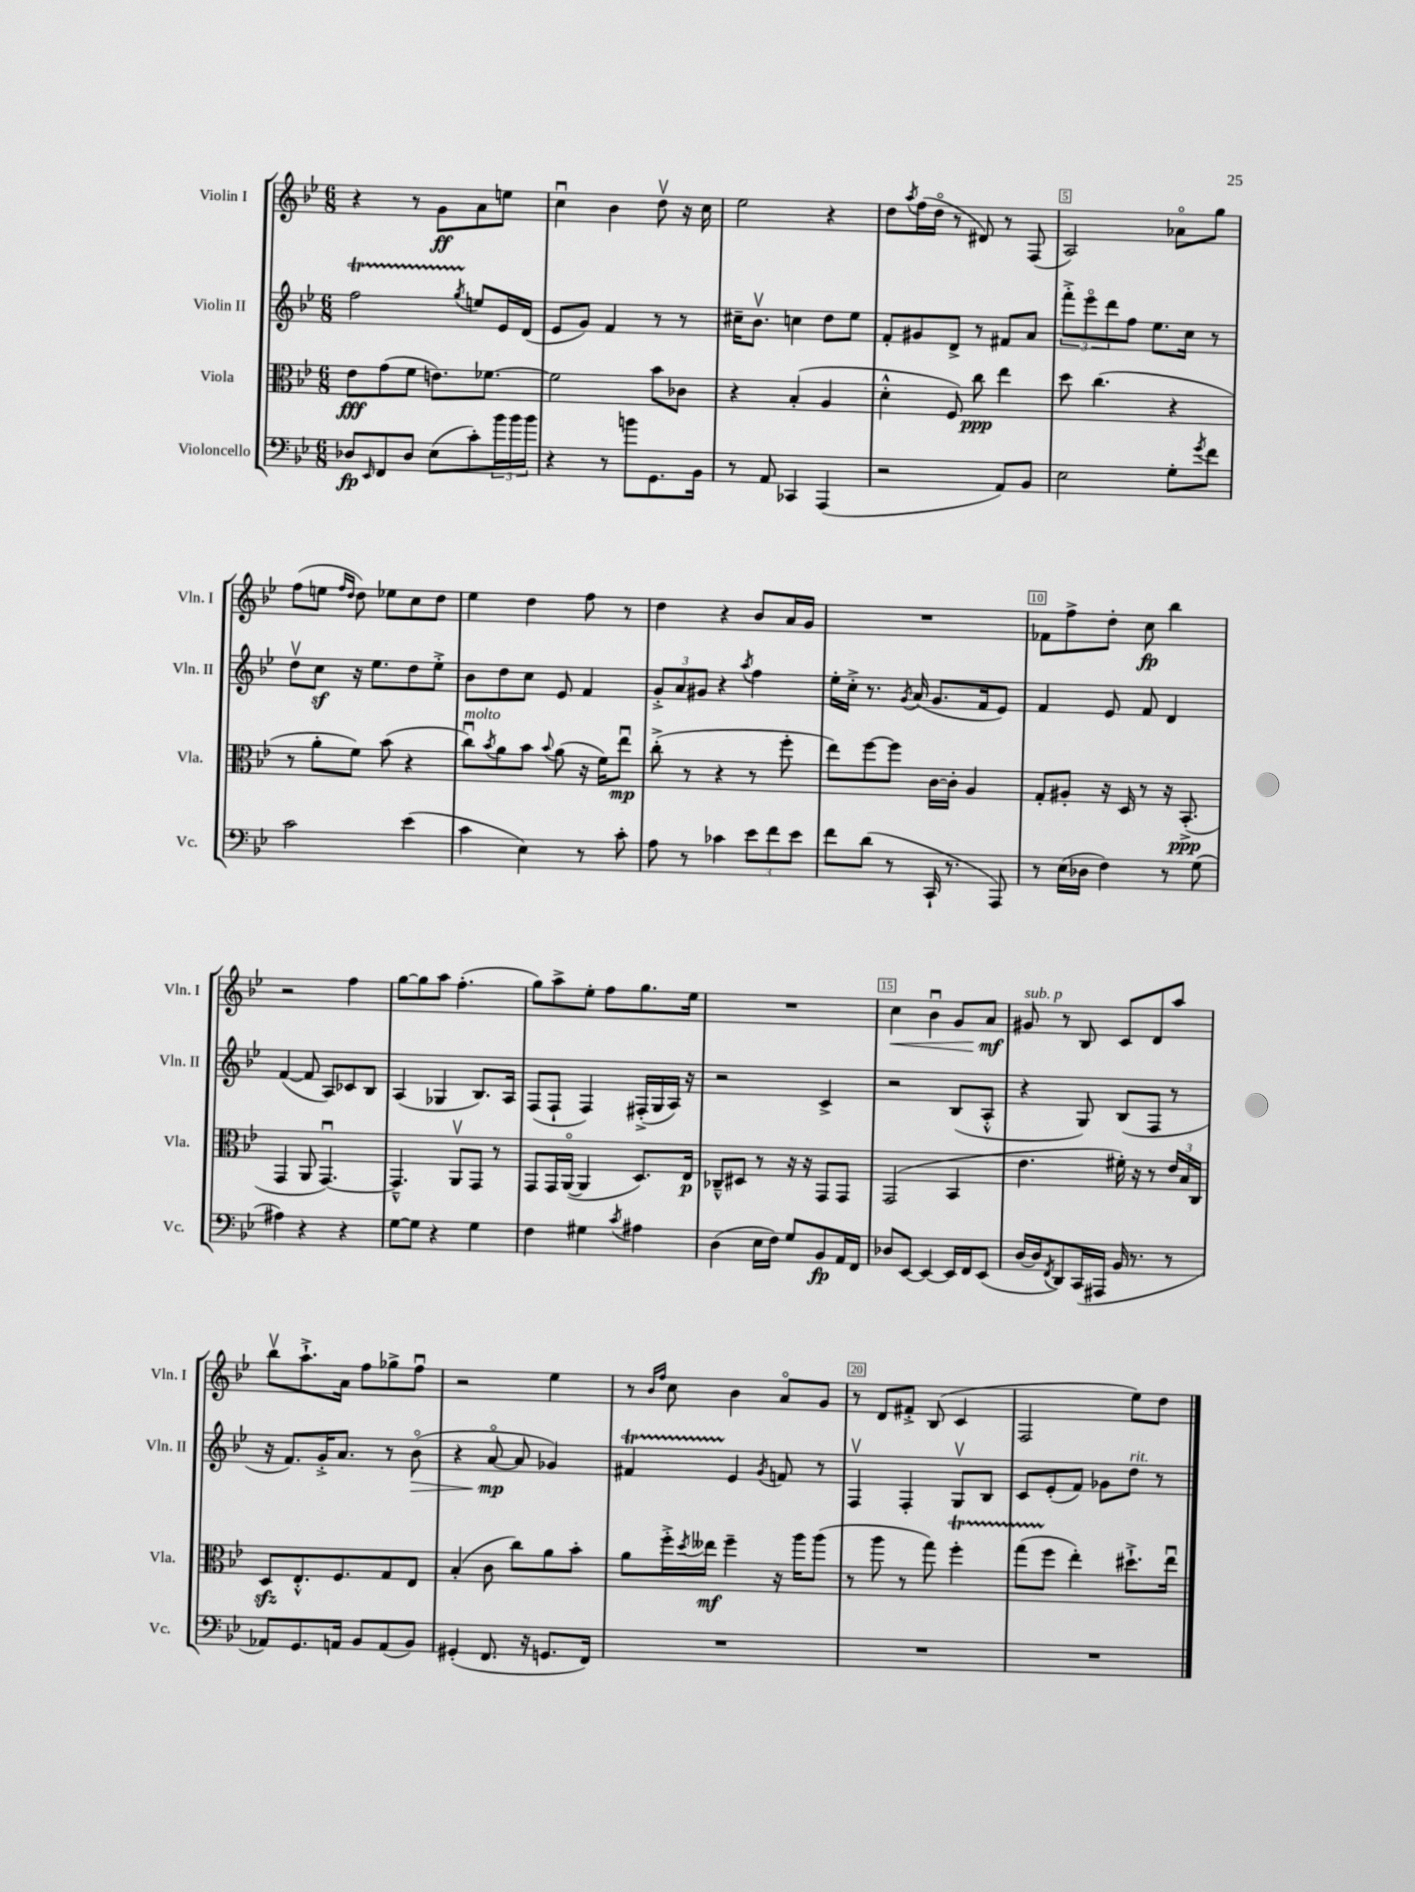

**kern	**kern	**kern	**kern
*staff4	*staff3	*staff2	*staff1
*clefF4	*clefC3	*clefG2	*clefG2
*k[b-e-]	*k[b-e-]	*k[b-e-]	*k[b-e-]
*M6/8	*M6/8	*M6/8	*M6/8
8D-	8e-	2ff	4r
16qqEE-	.	.	.
8FF	(8g	.	.
8D-	8f	.	8r
(8E-	8.e)	.	8g
.	.	8qgg	.
8c')	.	8ee	8a
.	[8.f-	.	.
24b-	.	16e-	8ee
24b-	.	.	.
.	.	(16d	.
24b-	.	.	.
=	=	=	=
4r	2f-]	8e-	4ccu
.	.	8g)	.
8r	.	4f	4b-
8b	.	.	.
8.GG	8b-	8r	8ddv
.	8c-	8r	16r
16BB-	.	.	16cc
=	=	=	=
8r	4r	16cc#~	2ee-
.	.	8.b-v	.
8AA	.	.	.
4CC-	(4B-'	4cc	.
(4AAA	4A	8dd	4r
.	.	8ee-	.
=	=	=	=
2r	4d'^^	8f'	8dd
.	.	.	8qaa
.	.	8g#	(16ff
.	.	.	16ddo
.	8F)	8d^	8r
.	8cc	8r	8d#)
8AA)	4ee-	8f#	8r
8BB-	.	8a	(8F
=	=	=	=
2E-	8dd	12fff'^	2A)
.	.	12eee-o	.
.	(4.cc	.	.
.	.	12ddd	.
.	.	8ff	.
.	.	8.ee-	.
8G'	4r	.	8a-o
.	.	16cc	.
8qg	.	.	.
8f	.	8r	8gg
=	=	=	=
2c	8r	8ddv	(8ff
.	8a'	8cc	8ee
.	.	.	16qqff
.	.	.	16qqdd
.	8f)	16r	8dd)
.	.	8.ee-	.
.	(8b-	.	8ee-
(4e-	4r	8dd	8cc
.	.	8ee-'^	8dd
=	=	=	=
4c	8ccu)	8b-	4ee-
.	8qb-	.	.
.	8a	8dd	.
4E-)	8b-	8cc	4dd
.	8qqb-	.	.
.	(8a	8e-	.
8r	16r	4f	8ff
.	16f)	.	.
8c'	8ee-u	.	8r
=	=	=	=
8A	(8cc'^	12g'^	4dd
.	.	12a	.
8r	8r	.	.
.	.	12g#	.
4c-	4r	4r	4r
.	.	8qaa	.
12e-	8r	4ff	8b-
12f	.	.	.
.	8ff'	.	16a
12e-	.	.	.
.	.	.	16g
=	=	=	=
8f	8ee-)	16ee-'	2.r
.	.	16cc'^	.
(8d	[8ff	8.r	.
8r	8ff]	.	.
.	.	8qg	.
.	.	(16a	.
16CC`	[16c	8.g	.
8.r	16c']	.	.
.	4A	.	.
.	.	16f	.
8AAA)	.	8e-)	.
=	=	=	=
8r	8G'	4f	8f-
(16E-	8A#'	.	8ff^
16D-	.	.	.
4F)	16r	8e-	8dd'
.	16D	.	.
.	8r	8f	8cc
8r	16r	4d	4bb-
.	(8.BB-'^	.	.
(8G	.	.	.
=	=	=	=
4A#)	4GG	([4f	2r
4r	8AA	8f]	.
.	[4.GGu)	8A)	.
4r	.	8c-	4ff
.	.	8B-	.
=	=	=	=
[8G	4.GG~^^]	(4A	[8gg
8G]	.	.	8gg]
4r	.	4G-	8aa
.	8AAv	.	(4.ff'
4G	8GG	8.B-)	.
.	8r	.	.
.	.	16A	.
=	=	=	=
4F	8GG	(8F	8gg)
.	16GG	8F`	8aa^
.	([16AAo	.	.
4G#	4AA]	4F)	8ee-'
.	.	.	8ff
8qc	.	.	.
4A#	8.D)	(16F#'^	8.gg
.	.	16G	.
.	.	16A)	.
.	16E-	16r	16ee-
=	=	=	=
(4D	8C-~^^	2r	2.r
.	8D#	.	.
16E-	8r	.	.
16F)	.	.	.
8G	16r	.	.
.	16r	.	.
8BB-	8GG	4c^	.
16AA	8GG	.	.
16FF	.	.	.
=	=	=	=
8D-	(2GG	2r	4cc
[8EE-	.	.	.
4EE-_	.	.	4b-u
16EE-]	4BB-	(8B-	8g
16FF	.	.	.
(8EE-	.	8A'^^	8a
=	=	=	=
[16D	4.e-	4r	8g#
16D]	.	.	.
8qFF	.	.	.
8DD)	.	.	8r
(16CC	.	8G)	8B-
16AAA#	.	.	.
16BB-	16f#')	(8B-	8c
8.r	16r	.	.
.	8r	8F	8d
8r	24e-	8r	8aa
.	24B-	.	.
.	24C	.	.
=	=	=	=
8AA-)	8D	16r	8bb-v
.	.	8.f)	.
8.GG	8.E-'^^	.	8.aa`^
.	.	16g'^	.
16AA	8.F	8.a	16a
8BB-	.	.	8ff
(8AA	8G	8r	8gg-^
8BB-)	8E-	(8b-o	8ffu
=	=	=	=
(4GG#'	(4B-'	4r	2r
8.FF	8c	[8ao	.
.	8cc)	8a]	.
16r	.	.	.
8.GG	8a	4g-)	4ee-
.	8b-'	.	.
16FF)	.	.	.
=	=	=	=
2.r	8a	4f#	8r
.	.	.	16qqb-
.	.	.	16qqff
.	16ff'^	.	8cc
.	8qdd	.	.
.	16ee--	.	.
.	4ff~	4e-	4b-
.	.	8qg	.
.	16r	8f	8ao
.	16aa	.	.
.	(8aa	8r	8g
=	=	=	=
2.r	8r	4Fv	8r
.	8aa	.	8d
.	8r	4F'	8f#'^
.	8gg)	.	(8B-
.	4ff'	8Gv	4c
.	.	8B-	.
=	=	=	=
2.r	(8gg	8c	2F
.	8ff	(8e-'	.
.	4ee-')	8f)	.
.	.	8g-	.
.	8.dd#`^	8dd	8ee-)
.	.	8r	8dd
.	16ee-u	.	.
==	==	==	==
*-	*-	*-	*-
